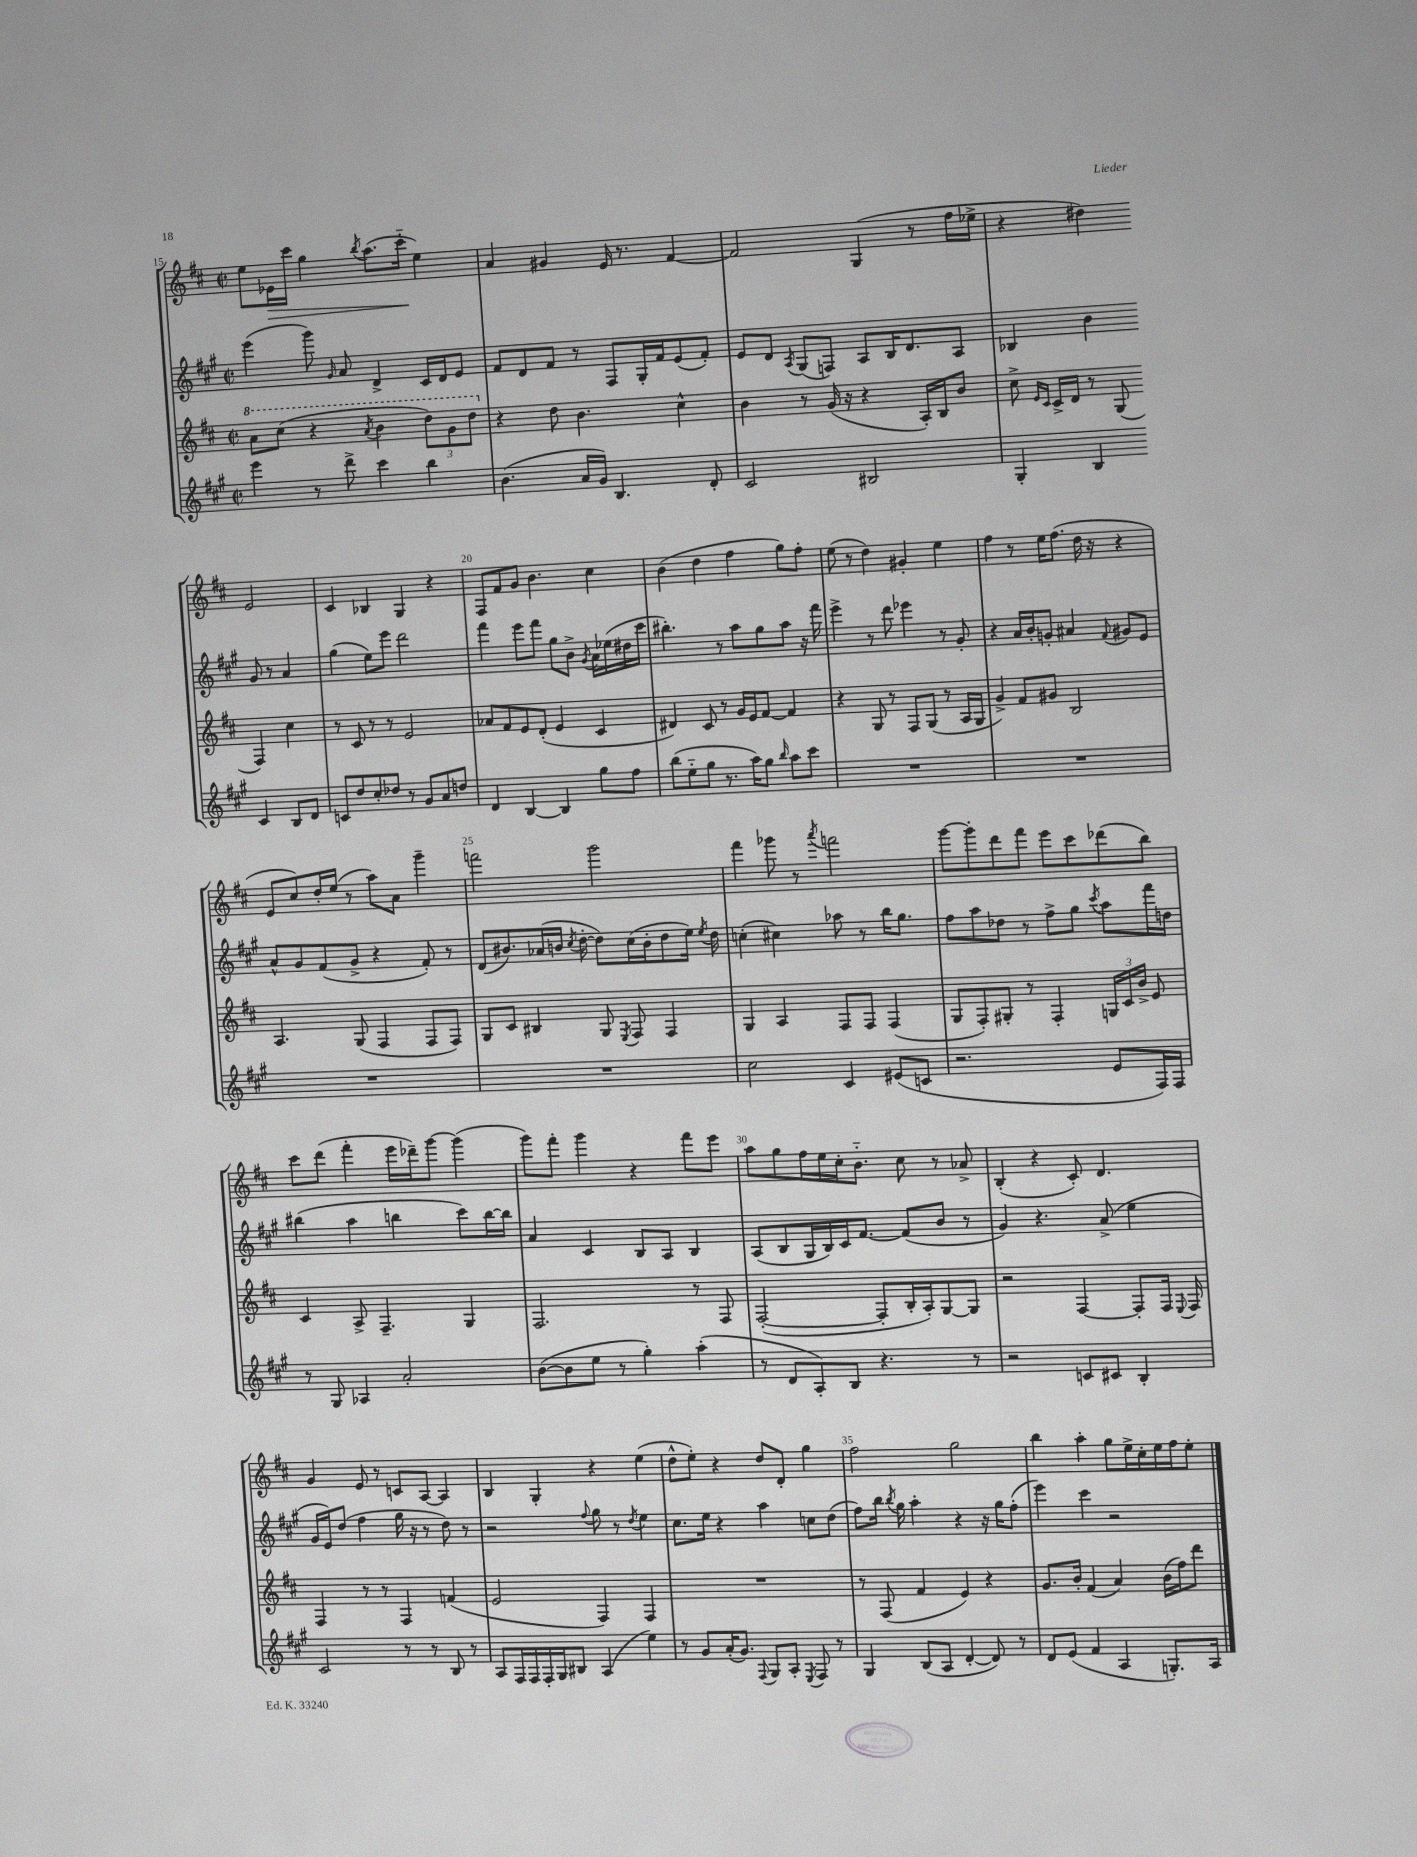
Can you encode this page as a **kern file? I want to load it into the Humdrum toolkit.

**kern	**kern	**kern	**kern	**dynam
*part4	*part3	*part2	*part1	*part1
*staff4	*staff3	*staff2	*staff1	*staff1
*clefG2	*clefG2	*clefG2	*clefG2	*
*k[f#c#g#]	*k[f#c#]	*k[f#c#g#]	*k[f#c#]	*
*M2/2	*M2/2	*M2/2	*M2/2	*
*met(c|)	*met(c|)	*met(c|)	*met(c|)	*
*	*8va	*	*	*
=15	=15	=15	=15	=15
4eee\	8aa\L	(4eee\	8ee\L	.
!	!	!	!	!LO:HP:b
.	(8ccc#\J	.	16e-X\L	>
.	.	.	16ccc#\JJ	.
8r	4r	8ggg#\)	4gg\	.
.	.	16qqg#/	.	.
8ddd^\	.	8a/	.	.
.	8qaa/	.	8qbb/	.
4ccc#\	4bb\	4d^/	(8.aa\L	.
.	.	.	16ccc#\Jk	.
4bb\	12ddd\L)	16c#/LL	4ee\)	]
.	.	16d/J	.	.
.	12gg\	.	.	.
.	.	8e/J	.	.
.	12ddd\J	.	.	.
=16	=16	=16	=16	=16
*	*X8va	*	*	*
(4.b\	4r	8f#/L	4a/	.
.	.	8d/	.	.
.	8dd\	8f#/J	4g#X/	.
16a/LL	4.b\	8r	.	.
16g#/JJ)	.	.	.	.
4.B/	.	8F#/L	16e/	.
.	.	.	8.r	.
.	.	16G#'/L	.	.
.	.	16f#/J	.	.
.	4cc#^^\	(8e/	[4f#/	.
8d'/	.	8f#'/J)	.	.
=17	=17	=17	=17	=17
2c#/	4b\	8e/L	2f#/]	.
.	.	8d/J	.	.
.	.	8qA/	.	.
.	8r	(8G#/L	.	.
.	(16g/	8Fn/J)	.	.
.	16r	.	.	.
2B#X/	4r	8A/L	(4G/	.
.	.	16B/K	.	.
.	.	8.d/	.	.
.	16A'/LL)	.	8r	.
.	16B/J	.	.	.
.	8b/J	8A/J	16ff#\LL	.
.	.	.	16ee-X^\JJ	.
=18	=18	=18	=18	=18
4G#'/	8cc#^\	4B-X/	4r	.
.	16qqe/LL	.	.	.
.	16qqc#/JJ	.	.	.
.	16c#^/LL	.	.	.
.	16d/JJ	.	.	.
4B/	8r	4b\	4dd#X\)	.
.	(8G/	.	.	.
4c#/	4F#/)	8g#/	2e/	.
.	.	8r	.	.
8B/L	4cc#\	4a/	.	.
8d/J	.	.	.	.
!!LO:LB:g=z
=19	=19	=19	=19	=19
8cn/L	8r	(4gg#\	4c#/	.
8dd/	8c#/	.	.	.
8cc#'/	8r	8ee\L)	4B-X/	.
8dd-X/J	8r	8eee\J	.	.
8r	2e/	2ddd\	4G/	.
8g#/L	.	.	.	.
8a/	.	.	4r	.
8ddn/J	.	.	.	.
=20	=20	=20	=20	=20
4d/	8a-X/L	4fff#\	8F#/L	.
.	8f#/	.	8f#/	.
[4B/	8e/	8eee\L	8g/J	.
.	(8d'/J	8fff#\J	4.b\	.
4B/]	4e/	8gg#\L	.	.
.	.	8b^\J	.	.
.	.	8qg#/	.	.
8gg#\L	4c#/	16a\LL	4cc#\	.
.	.	(16ee-X\	.	.
8ff#\J	.	16dd#X\	.	.
.	.	16ccc#\JJ	.	.
=21	=21	=21	=21	=21
(8bb\L	4d#X/)	4.bb#X'\)	(4b\	.
8ee\	.	.	.	.
8gg#\J	8c#/	.	4dd\	.
8.r	8r	8r	.	.
.	16g/LL	8aa\L	4ff#\	.
16aa\KL)	16e/J	.	.	.
8gg#\J	[8f#/J	8gg#\	.	.
16qqbb/	.	.	.	.
8aa\L	4f#/]	8aa\J	8gg\L)	.
8ccc#\J	.	16r	8ff#'\J	.
.	.	16fff#\	.	.
=22	=22	=22	=22	=22
1r	4r	4eee^\	(8ee\	.
.	.	.	8r	.
.	8G/	8r	4dd\)	.
.	8r	8ddd\	.	.
.	8F#/L	4eee-X\	4g#X'/	.
.	(8G/J	.	.	.
.	8r	8r	4ee\	.
.	16A/LL	8g#'/	.	.
.	16G/JJ	.	.	.
=23	=23	=23	=23	=23
1r	4g^/)	4r	4ff#\	.
.	8f#/L	16a/LL	8r	.
.	.	16b'/J	.	.
.	8g#X/J	8gn'/J	16ee\KL	.
.	.	.	(8.ff#\J	.
.	2B/	4a#X/	.	.
.	.	.	16dd\	.
.	.	.	16r	.
.	.	8qqf#/	.	.
.	.	8g#X/L	4r	.
.	.	8e/J	.	.
!!LO:LB:g=z
=24	=24	=24	=24	=24
1r	4.A/	8a^^/L	8e/L	.
.	.	8g#/	8cc#/)	.
.	.	(8f#/	16dd'/L	.
.	.	.	(16ee/JJ	.
.	(8G/	8g#^/J	8r	.
.	4F#/	4r	8aa\L)	.
.	.	.	8a\J	.
.	8F#/L	8f#'/)	4ggg~\	.
.	8F#/J)	8r	.	.
=25	=25	=25	=25	=25
1r	8G/L	(8d/L	2fffn\	.
.	8c#/J	8.b#X/)	.	.
.	4B#X/	.	.	.
.	.	(16a-X/L	.	.
.	.	16bn/JJ	.	.
.	.	8qcc#/	.	.
.	.	[16dd'\	.	.
.	8G/	8dd\L])	2ggg\	.
.	8qE/	.	.	.
.	8F#/	(16cc#\L	.	.
.	.	16b'\J	.	.
.	4F#/	8dd\	.	.
.	.	16ee\Jk)	.	.
.	.	8qee/	.	.
.	.	16dd\	.	.
=26	=26	=26	=26	=26
2cc#\	4G/	(4ccn'\	4fff#\	.
.	4A/	4cc#X\)	8ggg-X\	.
.	.	.	8r	.
.	.	.	8qaaa/	.
4c#/	8F#/L	8aa-X\	2fffn\	.
.	8F#/J	8r	.	.
(8e#X/L	(4F#/	16bb\KL	.	.
.	.	8.gg#\J	.	.
8cn/J	.	.	.	.
=27	=27	=27	=27	=27
2.r	8G/L	8ff#\L	[8ggg\L	.
.	8F#'/)	8aa\	8ggg'\]	.
.	8G#X'/J	8dd-X\J	8ddd\	.
.	8r	8r	8fff#\J	.
.	4F#'/	8ff#^\L	8eee\L	.
.	.	8gg#\J	8ccc#\	.
.	.	8qccc#/	.	.
8e/L	24Gn/LL	8aa\L	(8ddd-X\	.
.	24c#/	.	.	.
.	24b^/JJ	.	.	.
16F#/L)	8e/	16fff#\L	8bb\J)	.
16F#/JJ	.	16ddn\JJ	.	.
!!LO:LB:g=z
=28	=28	=28	=28	=28
8r	4c#/	(4bb#X\	8ccc#\L	.
8G#/	.	.	(8ddd\J	.
4A-X/	8A^/	4aa\	4fff#'\	.
.	4.F#~/	.	.	.
2a'/	.	4bbn\	16eee\LL	.
.	.	.	16ddd-X~\J)	.
.	.	.	[8ggg\J	.
.	4G/	8ccc#\L)	(4ggg\]	.
.	.	[16bb\L	.	.
.	.	16bb\JJ]	.	.
=29	=29	=29	=29	=29
([8b\L	2.F#/	4a/	8ggg\L)	.
8b\]	.	.	8fff#'\J	.
8ee\J	.	4c#/	4ggg\	.
8r	.	.	.	.
4gg#'\)	.	8B/L	4r	.
.	.	8A/J	.	.
(4aa'\	8r	4B/	8fff#\L	.
.	8F#/	.	8eee\J	.
=30	=30	=30	=30	=30
8r	([2F#'/	(8A/L	8aa\L	.
8d/L	.	8B/	8gg\	.
8A'/)	.	16G#/L	16ff#\L	.
.	.	16B/)	16ee\	.
8B/J	.	16c#/J	16cc#'\J	.
.	.	[8.f#/J	8.b\J	.
4.r	8F#'/L]	.	.	.
.	16B'/L	(8f#/L]	8cc#\	.
.	16A'/J)	.	.	.
.	[8G/	8b/J	8r	.
8r	8G/J]	8r	8a-X^/	.
=31	=31	=31	=31	=31
2r	2r	4g#/)	(4B'/	.
.	.	4.r	4r	.
8cn/L	[4F#/	.	8c#'/)	.
8c#X/J	.	(8a^/	4.d/	.
4B'/	8F#'/L]	4ee\	.	.
.	16F#/Jk	.	.	.
.	8qqE/	.	.	.
.	16F#/	.	.	.
!!LO:LB:g=z
=32	=32	=32	=32	=32
2c#/	4F#/	16g#/LL	4g/	.
.	.	16e/J)	.	.
.	.	(8dd/J	.	.
.	8r	4ff#\	8e/	.
.	8r	.	8r	.
8r	4F#/	16gg#\	8cn/L	.
.	.	16r	.	.
8r	.	8r	[8A/J	.
8B/	(4fn/	8dd\)	4A/]	.
8r	.	8r	.	.
=33	=33	=33	=33	=33
8A/L	2e/	2r	4B/	.
16F#/L	.	.	.	.
16F#/	.	.	.	.
16F#'/	.	.	4G'/	.
16G#/J	.	.	.	.
8B#X/J	.	.	.	.
.	.	8qqff#/	.	.
(4A/	4F#/)	8gg#\	4r	.
.	.	8r	.	.
.	.	8qdd/	.	.
4ee\)	4F#/	4ee\	(4ee\	.
=34	=34	=34	=34	=34
8r	1r	8.cc#\L	8dd^^\L	.
8g#/L	.	.	8ee'\J)	.
.	.	16ee\Jk	.	.
(16a'/K	.	4r	4r	.
8.g#/J)	.	.	.	.
8qqF#/	.	.	.	.
8G#/L	.	4aa\	8dd/L	.
8A'/J	.	.	8d'/J	.
8qE/	.	.	.	.
8F#/	.	8ccn\L	4gg\	.
8r	.	(8dd\J	.	.
=35	=35	=35	=35	=35
4G#/	8r	8ff#\L)	2ff#\	.
.	(8F#/	16bb\Jk	.	.
.	.	8qbb/	.	.
.	.	16gg#\	.	.
(8B/L	4f#/	4aa'\	.	.
8A/J	.	.	.	.
[4d'/	4e/)	4r	2gg\	.
8d/])	4r	16r	.	.
.	.	16gg#\KL	.	.
8r	.	(8ff#'\J	.	.
=36	=36	=36	=36	=36
8d/L	8.g/L	4eee\)	4bb\	.
(8e/J	.	.	.	.
.	16b'/Jk	.	.	.
4f#/	(4f#/	4ccc#\	4aa'\	.
4A/	4a/)	2r	8gg\L	.
.	.	.	16ee^\L	.
.	.	.	16cc#'\	.
8.Gn'/L)	(16b\LL	.	16ee\	.
.	16ff#\J)	.	16ff#\J	.
.	8ddd\J	.	8ee'\J	.
16A/Jk	.	.	.	.
==	==	==	==	==
*-	*-	*-	*-	*-
